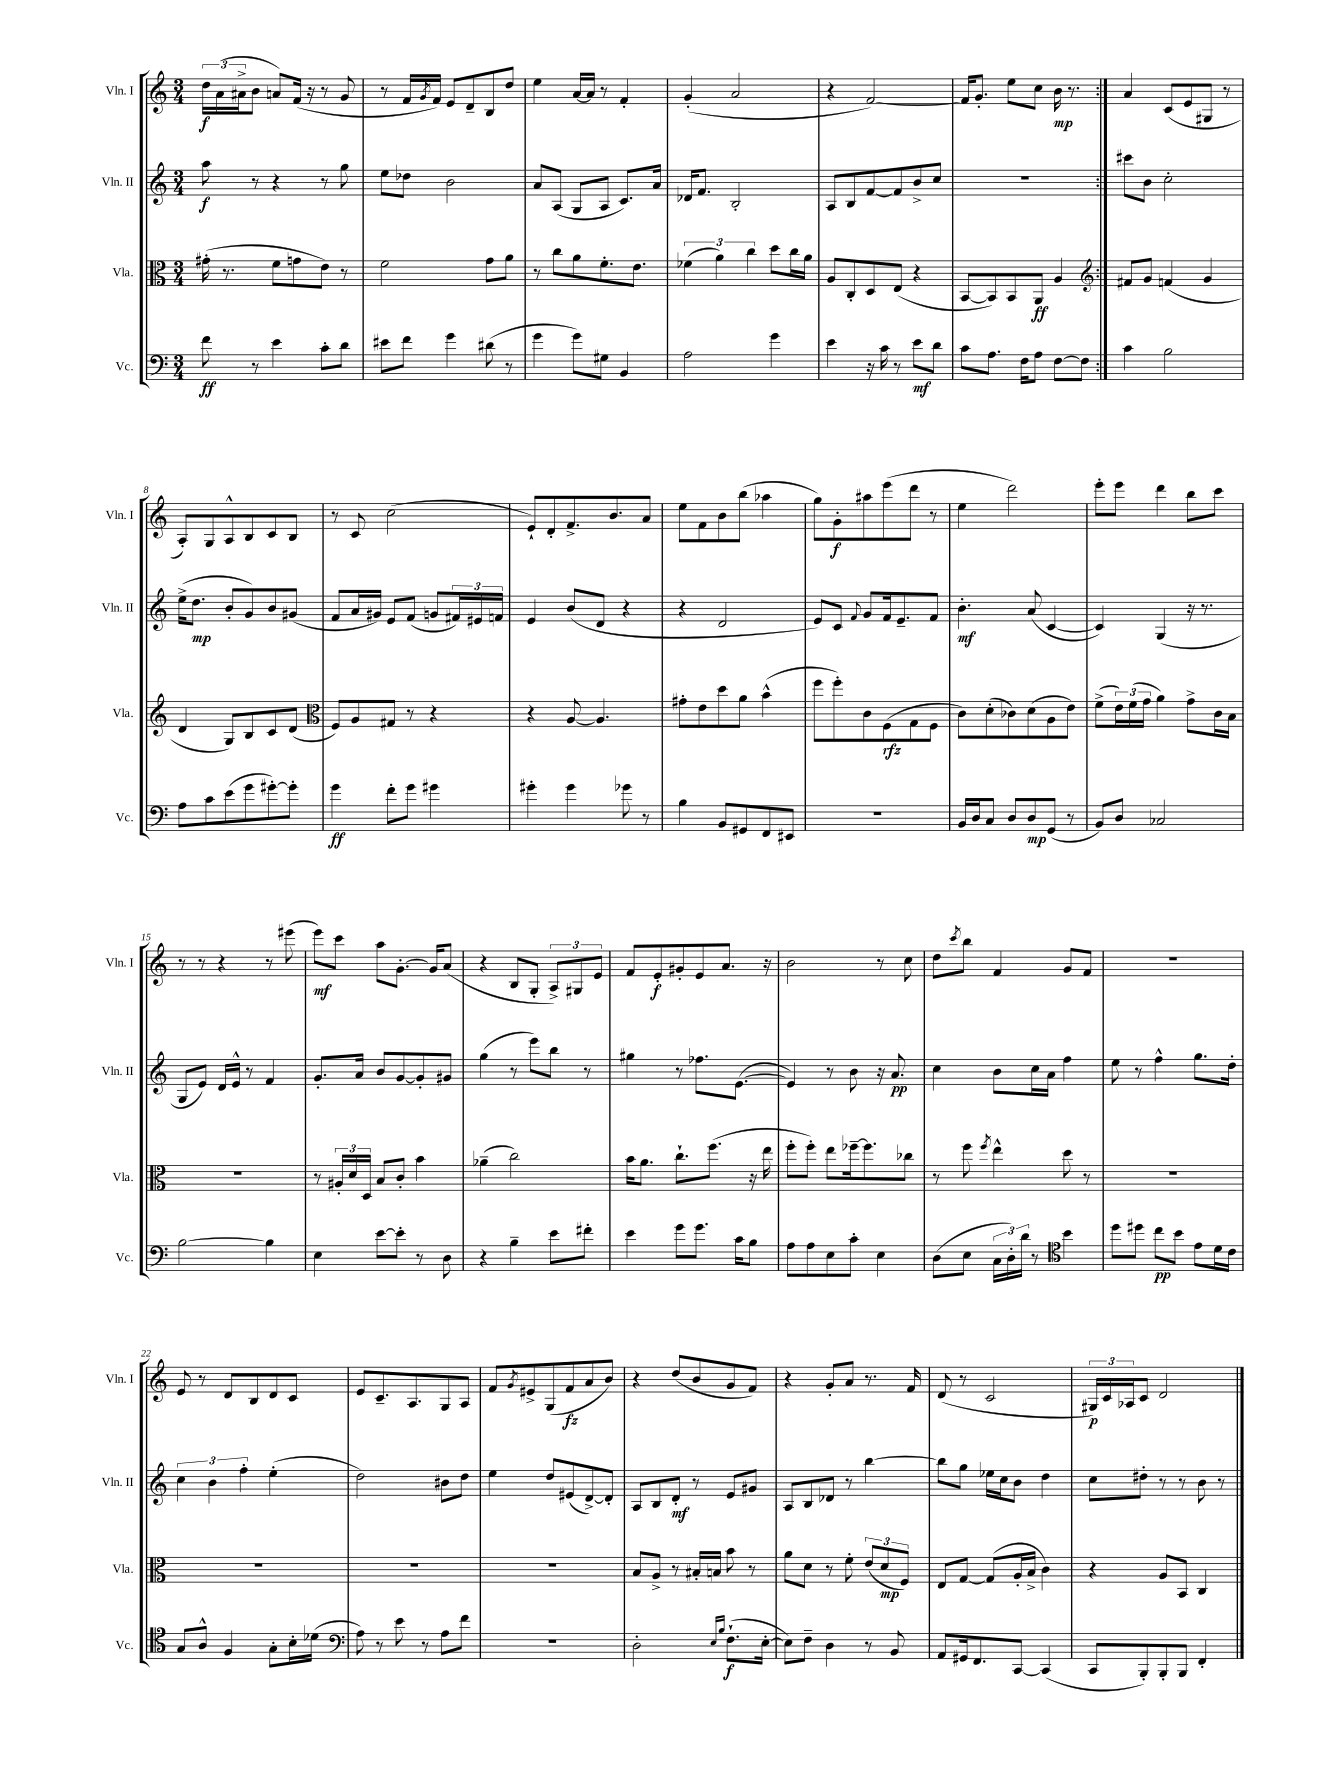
<<
\new StaffGroup <<
\new Staff = "s0" \with { instrumentName = "Vln. I" shortInstrumentName = "Vln. I" } {
    \clef treble \key c \major \numericTimeSignature \time 3/4
    \repeat volta 2 { \tuplet 3/2 { d''16\f a'16( ais'16-> } b'8 a'8) f'16( r16 r8 g'8 |
    r8 f'16 \acciaccatura { g'8 } f'16) e'8 d'8-- b8 d''8 |
    e''4 a'16~ a'16 r8 f'4-. |
    g'4-.( a'2 |
    r4 f'2~) |
    f'16 g'8.-. e''8 c''8 b'16\mp r8. | }
    a'4 c'8( e'8 gis8 r8 |
    a8-.) g8 a8-^ b8 c'8 b8 |
    r8 c'8 c''2( |
    e'8-!) d'8-. f'8.-> b'8. a'8 |
    e''8 f'8 b'8 b''8( aes''4 |
    g''8) g'8-.\f ais''8 e'''8( d'''8 r8 |
    e''4 d'''2) |
    e'''8-. e'''8 d'''4 b''8 c'''8 |
    r8 r8 r4 r8 eis'''8( |
    e'''8\mf) c'''8 a''8 g'8.~-. g'16 a'8( |
    r4 b8 g8-. \tuplet 3/2 { a8->) gis8 e'8 } |
    f'8 e'8-.\f gis'8-. e'8 a'8. r16 |
    b'2 r8 c''8 |
    d''8 \acciaccatura { c'''8 } b''8 f'4 g'8 f'8 |
    R2. |
    e'8 r8 d'8 b8 d'8 c'8 |
    e'8 c'8.-- a8. g8 a8 |
    f'8 \acciaccatura { g'8 } eis'8-> g8( f'8\fz a'8 b'8) |
    r4 d''8( b'8 g'8 f'8) |
    r4 g'8-. a'8 r8. f'16 |
    d'8( r8 c'2 |
    \tuplet 3/2 { gis16\p) c'16 aes16 } c'8 d'2 \bar "|." |
}
\new Staff = "s1" \with { instrumentName = "Vln. II" shortInstrumentName = "Vln. II" } {
    \clef treble \key c \major \numericTimeSignature \time 3/4
    \repeat volta 2 { a''8\f r8 r4 r8 g''8 |
    e''8 des''8 b'2 |
    a'8 a8( g8 a8 c'8.) a'16 |
    des'16 f'8. b2-. |
    a8 b8 f'8~ f'8 b'8-> c''8 |
    R2. | }
    cis'''8 b'8 c''2-. |
    e''16->( d''8.\mp b'8-. g'8) b'8 gis'8( |
    f'8 a'16 gis'16) e'8 f'8( g'8 \tuplet 3/2 { fis'16) eis'16 f'16 } |
    e'4 b'8( d'8 r4 |
    r4 d'2 |
    e'8) c'8 \appoggiatura { f'8 } g'8 f'16 e'8.-- f'8 |
    b'4.-.\mf a'8( c'4~ |
    c'4) g4( r16 r8. |
    g8 e'8) d'16 e'16-^ r8 f'4 |
    g'8.-. a'16 b'8 g'8~ g'8-. gis'8 |
    g''4( r8 e'''8) b''8 r8 |
    gis''4 r8 fes''8. e'8.~( |
    e'4) r8 b'8 r16 a'8.\pp |
    c''4 b'8 c''16 a'16 f''4 |
    e''8 r8 f''4-^ g''8. d''16-. |
    \tuplet 3/2 { c''4 b'4 f''4-. } e''4-.( |
    d''2) bis'8 d''8 |
    e''4 d''8 eis'8( d'8~->) d'8-. |
    a8 b8 d'8-.\mf r8 e'8 gis'8 |
    a8 b8 des'8 r8 b''4~ |
    b''8 g''8 ees''16 c''16 b'8 d''4 |
    c''8 dis''8-. r8 r8 b'8 r8 \bar "|." |
}
\new Staff = "s2" \with { instrumentName = "Vla." shortInstrumentName = "Vla." } {
    \clef alto \key c \major \numericTimeSignature \time 3/4
    \repeat volta 2 { gis'16-.( r8. f'8 g'8 e'8) r8 |
    f'2 g'8 a'8 |
    r8 c''8 a'8 f'8.-. e'8. |
    \tuplet 3/2 { fes'4( a'4) c''4 } d''8 c''16 a'16 |
    a8 c8-. d8 e8( r4 |
    b,8~ b,8) b,8 a,8\ff a4 | }
    \clef treble fis'8 g'8 f'4( g'4 |
    d'4 g8) b8 c'8 d'8( |
    \clef alto f8) a8 gis8 r8 r4 |
    r4 a8~ a4. |
    gis'8-. e'8 d''8 a'8 b'4-^( |
    f''8 f''8-.) c'8 f8\rfz( g8 f8 |
    c'8) d'8-.( ces'8) d'8( a8 e'8) |
    f'8->( \tuplet 3/2 { e'16) f'16( g'16 } a'4) g'8-> c'16 b16 |
    R2. |
    r8 \tuplet 3/2 { ais16-. d'16 d16 } b8 c'8-. b'4 |
    aes'4--( c''2) |
    b'16 a'8. c''8.-! f''8.( r16 e''16 |
    f''8-. f''8-.) e''8 fes''16~-- fes''8. ces''8 |
    r8 f''8 \acciaccatura { f''8 } e''4-^ d''8 r8 |
    R2. |
    R2. |
    R2. |
    R2. |
    b8 a8-> r8 bis16-. b16 b'8 r8 |
    a'8 d'8 r8 f'8-. \tuplet 3/2 { e'8( d'8\mp f8) } |
    e8 g8~ g8( a16-. b16-> c'4) |
    r4 a8 b,8 c4 \bar "|." |
}
\new Staff = "s3" \with { instrumentName = "Vc." shortInstrumentName = "Vc." } {
    \clef bass \key c \major \numericTimeSignature \time 3/4
    \repeat volta 2 { f'8\ff r8 e'4 c'8-. d'8 |
    eis'8 f'8 g'4 dis'8( r8 |
    g'4 g'8) gis8 b,4 |
    a2 g'4 |
    e'4 r16 c'16 r8 e'8\mf d'8 |
    c'8 a8. f16 a8 f8~ f8 | }
    c'4 b2 |
    a8 c'8 e'8( g'8 gis'8~-.) gis'8-. |
    g'4\ff f'8-. g'8 gis'4 |
    gis'4-. gis'4 ges'8 r8 |
    b4 b,8 gis,8 f,8 eis,8 |
    R2. |
    b,16 d16 c8 d8 d8\mp g,8( r8 |
    b,8) d8 ces2 |
    b2~ b4 |
    e4 e'8~ e'8-. r8 d8 |
    r4 b4-- e'8 fis'8-. |
    e'4 g'8 g'8. c'16 b8 |
    a8 a8 e8 c'8-. e4 |
    d8( e8 \tuplet 3/2 { c16 d16-.) d'16 } r8 \clef tenor b'4 |
    d''8 dis''8 c''8\pp b'8 e'8 d'16 c'16 |
    g8 a8-^ f4 g8-. b16-. des'16( |
    \clef bass a8) r8 e'8 r8 a8 f'8 |
    R2. |
    d2-. \grace { e16 b16 } f8.-!\f( e16~-. |
    e8) f8-- d4 r8 b,8 |
    a,8 gis,16 f,8. c,8~ c,4( |
    c,8 b,,8-.) b,,8-. b,,8 f,4-. \bar "|." |
}
>>
>>
